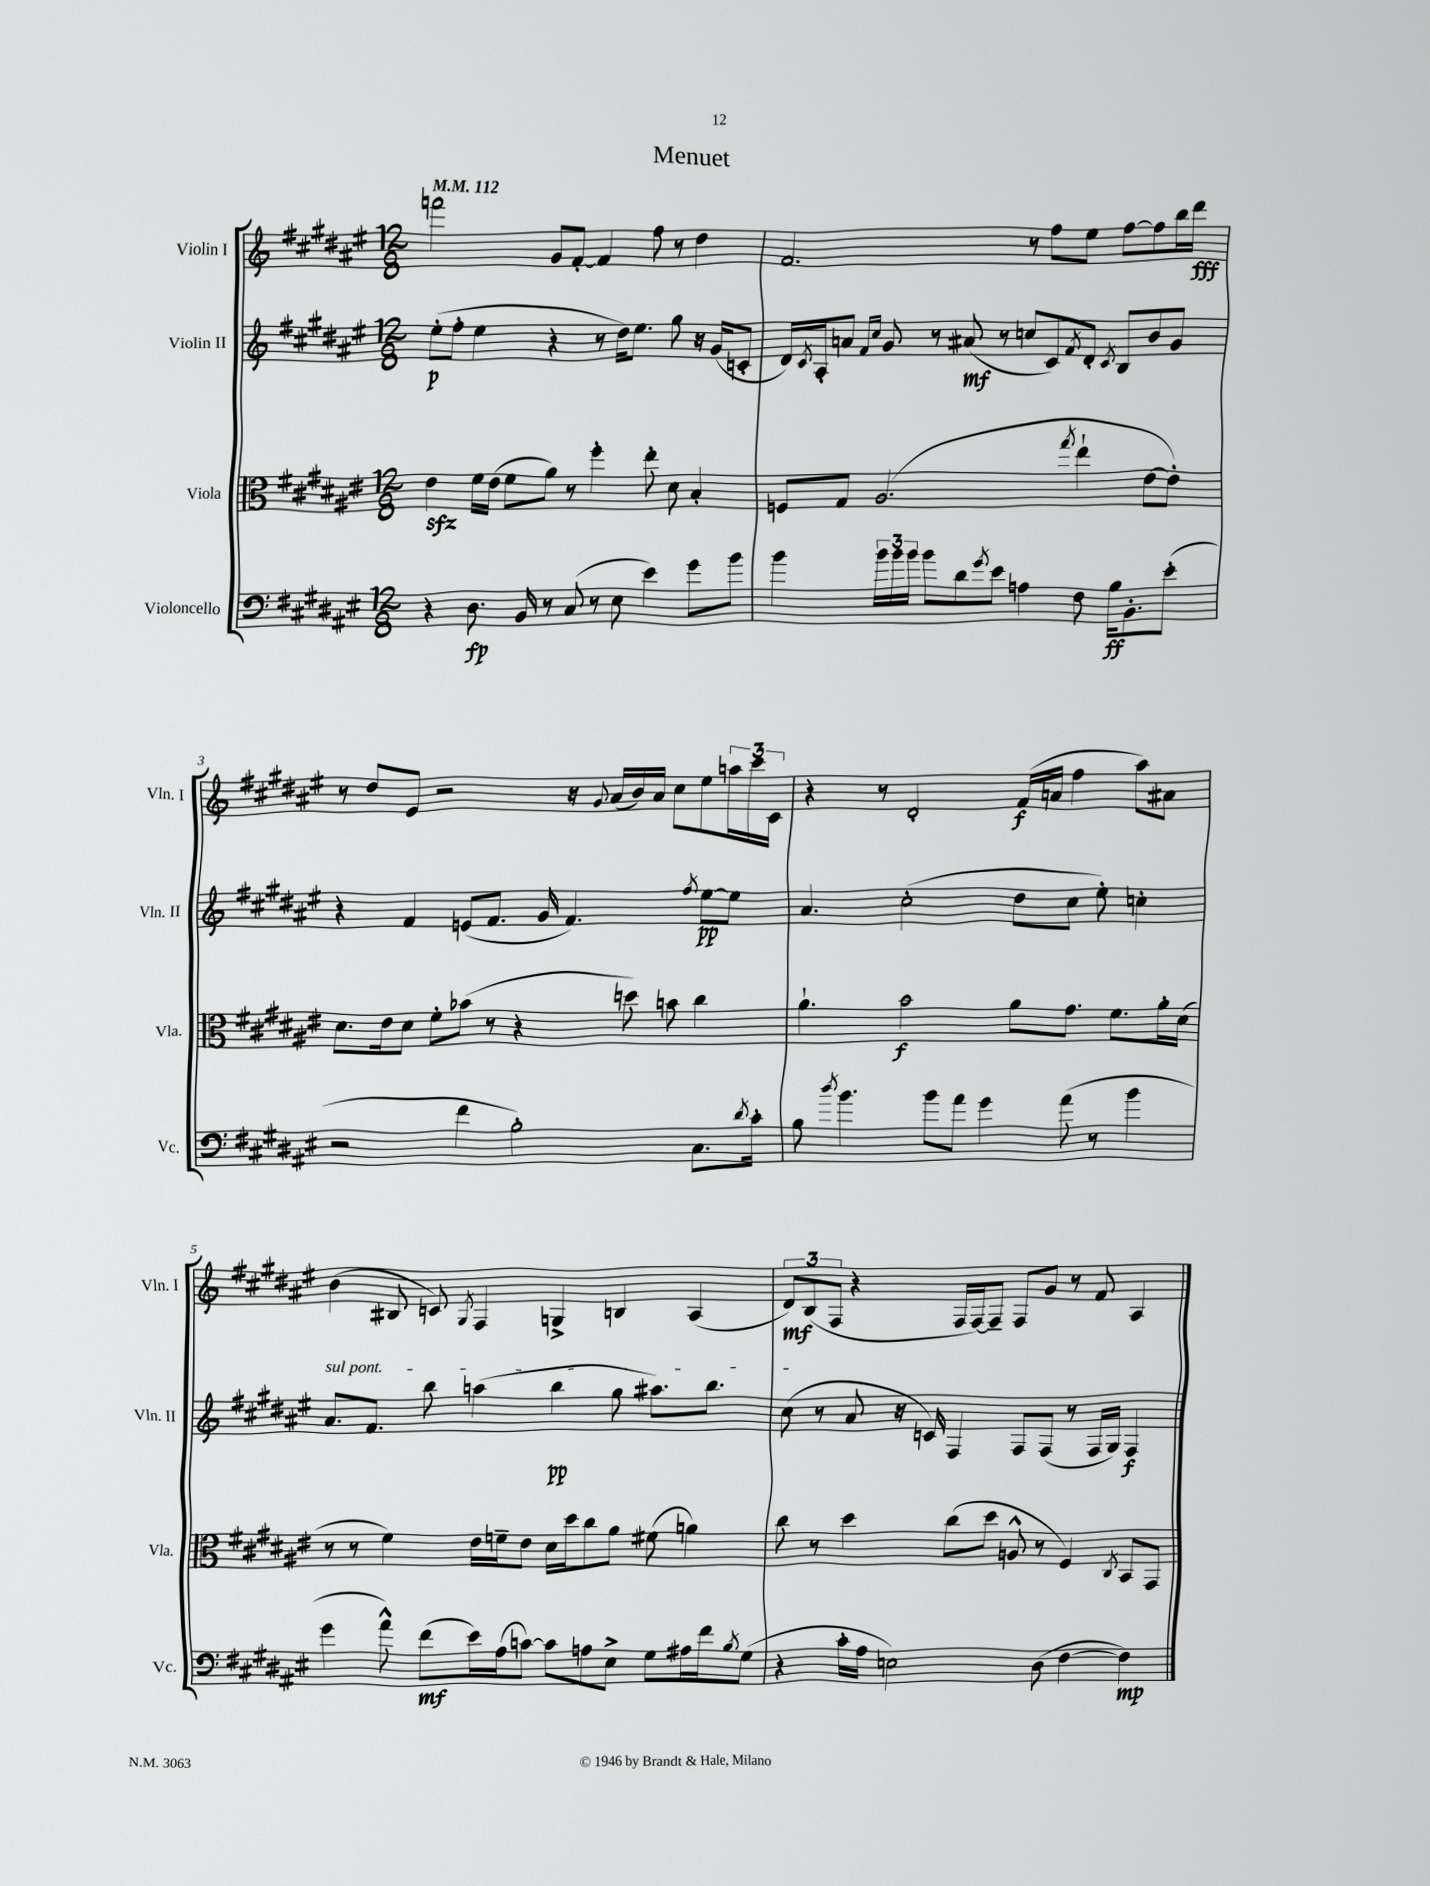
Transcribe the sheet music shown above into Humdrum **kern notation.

**kern	**kern	**kern	**kern
*staff4	*staff3	*staff2	*staff1
*clefF4	*clefC3	*clefG2	*clefG2
*k[f#c#g#d#a#e#]	*k[f#c#g#d#a#e#]	*k[f#c#g#d#a#e#]	*k[f#c#g#d#a#e#]
*M12/8	*M12/8	*M12/8	*M12/8
*MM112	*MM112	*MM112	*MM112
4r	4e#	(8ee#'	2fff
.	.	8ff#'	.
8.D#	16f#	4ee#	.
.	(16e#	.	.
.	8f#	.	.
16BB	.	.	.
8r	8a#)	4r	8g#
(8C#	8r	.	[8f#'
8r	4ff#'	8r	4f#]
8E#	.	16dd#)	.
.	.	8.ee#	.
4e#)	8ee#'	.	8ff#
.	8d#	8gg#	8r
8g#	4B'	16r	4dd#
.	.	(16g#	.
8b	.	8c'	.
=	=	=	=
4b	8F	16d#)	2.f#
.	.	8qc#	.
.	.	16A#'	.
.	8G#	8a	.
.	.	16qqf#	.
.	.	16qqcc#	.
24b	(2.A#	8g#	.
24b	.	.	.
24b	.	.	.
8b	.	8r	.
8d#	.	(8a#	.
8qg#	.	.	.
8e#	.	8r	.
4A	.	8cc	8r
.	.	8c#)	8ff#
.	8qgg#	8qf#	.
8F#	4ee#`	8d#'	8ee#
.	.	8qc#	.
16B	.	8B	[8ff#
8.BB'	.	.	.
.	[8e#	8b	8ff#]
(8e#'	8e#'])	8g#	16bb
.	.	.	16ddd#
=	=	=	=
2r	8.d#	4r	8r
.	.	.	8dd#
.	16e#	.	.
.	8d#	4f#	8e#
.	8f#'	.	2r
4f#	(8b-	(8e	.
.	8r	8.f#	.
2B')	4r	.	.
.	.	16g#	.
.	.	4.f#)	16r
.	.	.	8qqg#
.	.	.	(16a#
.	8dd)	.	16b)
.	.	.	16a#
.	8b	.	8cc#
.	.	8qff#	.
8.C#	4cc#	[8ee#	8ee#
.	.	8ee#]	24aa
.	.	.	24ccc#
8qd#	.	.	.
16c#'	.	.	.
.	.	.	24c#
=	=	=	=
8B	4.a#`	4.a#	4r
8qdd#	.	.	.
4.b	.	.	.
.	.	.	8r
.	2b	(2cc#'	2d#'
8b	.	.	.
8a#	.	.	.
4g#	.	.	.
.	8a#	8dd#	(16f#
.	.	.	16a
(8a#	8.g#	8cc#	4ff#
8r	.	8ee#')	.
.	8.f#	.	.
4b	.	4cc'	8aa#)
.	16a#'	.	8a#
.	(16d#	.	.
=	=	=	=
4g#	8r	8.a#	(4b
.	8r	.	.
.	.	8.f#	.
8a#^^)	4f#)	.	8B#
(8f#	.	8bb	8c)
.	.	.	8qG#
16e#)	16e#	(4aa	4F#
(16A#	16f~	.	.
[8c)	8e#	.	.
8c]	16d#	4bb	4G^
.	16dd#	.	.
8A	8cc#	.	.
8E#^	8a#	8gg#	4B
8G#	(8f#	8.aa#)	.
16A#	4a)	.	(4A#
16f#	.	8.bb	.
8qB	.	.	.
(8G#	.	.	.
=	=	=	=
4r	8cc#	(8cc#	12d#)
.	.	.	(12B
.	8r	8r	.
.	.	.	12F#
16c#'	4dd#	8a#	4r
16A#	.	.	.
2E)	.	16r	.
.	.	16c)	.
.	(8cc#	4F#	16F#
.	.	.	[16F#)
.	8dd#	.	8F#~]
.	8A^^	8F#	8F#
(8D#	8r	(8F#	8g#
[4F#	4F#)	8r	8r
.	.	16F#	8f#
.	.	16G#)	.
.	8qC#	.	.
4F#])	8BB	4F#	4A#
.	8GG#	.	.
==	==	==	==
*-	*-	*-	*-
